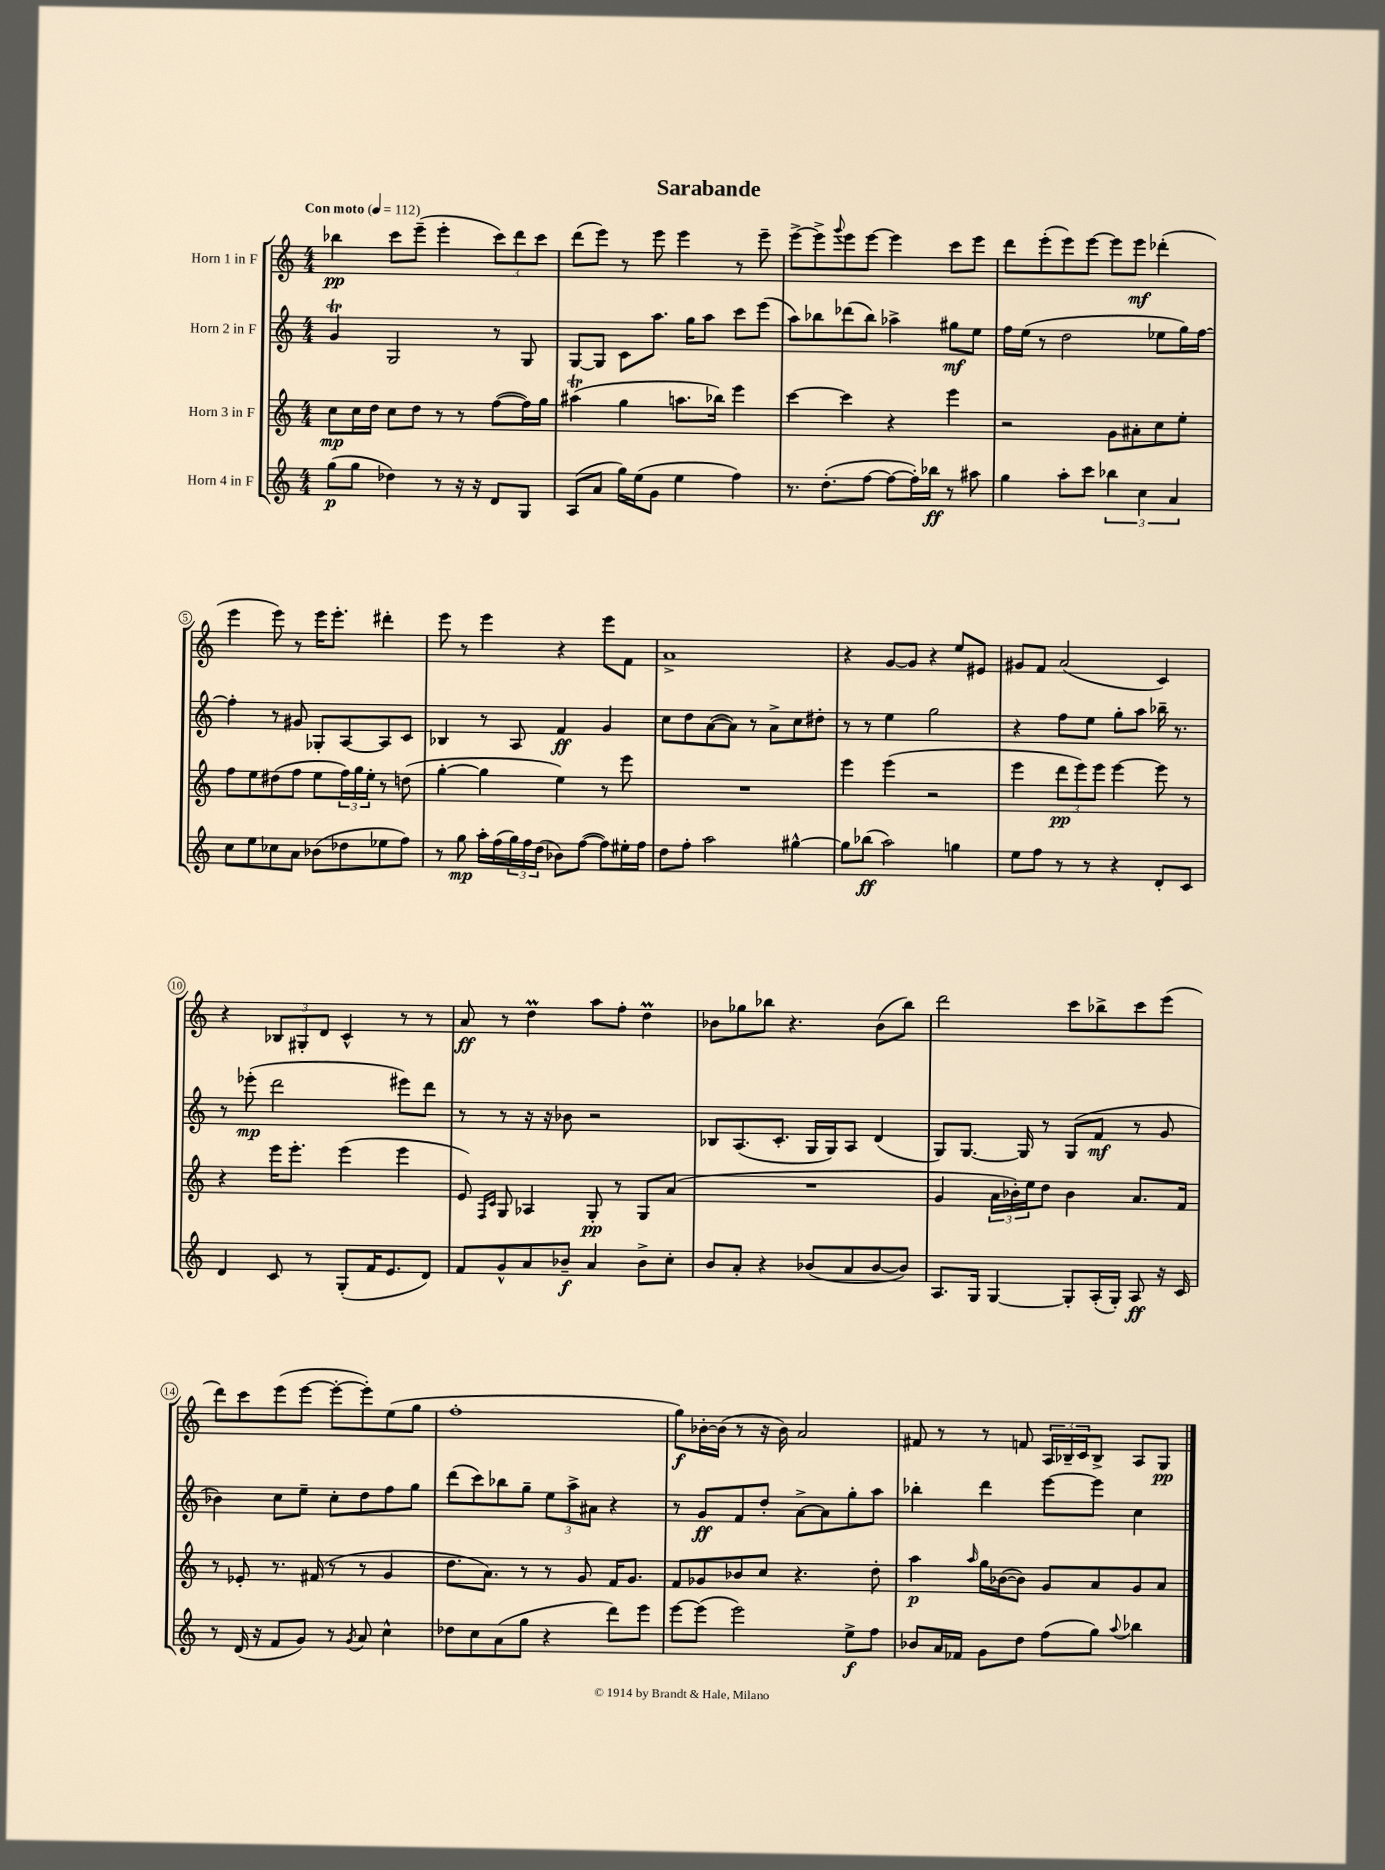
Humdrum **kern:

**kern	**kern	**kern	**kern
*staff4	*staff3	*staff2	*staff1
*clefG2	*clefG2	*clefG2	*clefG2
*k[]	*k[]	*k[]	*k[]
*M4/4	*M4/4	*M4/4	*M4/4
*MM112	*MM112	*MM112	*MM112
(8gg	8cc	4g	4bb-
8gg	16cc	.	.
.	16dd	.	.
4dd-)	8cc	2G	8ccc
.	8dd	.	(8eee~
8r	8r	.	4eee'
16r	8r	.	.
16r	.	.	.
8d	([8ff	8r	12ccc)
.	.	.	12ddd
8G	16ff])	8G	.
.	.	.	12ccc
.	16gg	.	.
=	=	=	=
(8A	(4aa#	[8G	(8ddd
8a	.	8G]	8eee)
16gg)	4gg	8c	8r
(16ee	.	.	.
8g	.	8.aa	8eee
4ee	8.aa	.	4eee
.	.	16gg	.
.	.	8aa	.
.	16bb-)	.	.
4ff)	4eee	8ccc	8r
.	.	(8eee	8eee~
=	=	=	=
8.r	[4ccc	8aa)	[8eee^
.	.	8bb-	8eee^]
(8.dd'	.	.	.
.	.	.	8qqggg
.	4ccc]	(8ddd-	8eee
[8ff	.	8bb-)	[8eee
8ff_	4r	4aa-^	4eee]
16ff'])	.	.	.
16bb-	.	.	.
8r	4eee	8gg#	8ccc
8aa#	.	8ee	8eee
=	=	=	=
4gg	2r	16ff	8ddd
.	.	(16ee	.
.	.	8r	(8eee'
8aa'	.	2dd	8eee)
8ccc	.	.	[8eee
6bb-	8g	.	8eee]
.	8a#'	.	8eee
6cc	.	.	.
.	8cc	8ee-	(4ddd-'
6a	.	.	.
.	8ee'	16gg)	.
.	.	[16ff	.
=	=	=	=
8cc	8ff	4ff']	4eee
8ee	8ee	.	.
8cc-	(8dd#	8r	8eee)
8a	8ff	8g#	8r
(8b-	8ee	8G-'	16eee
.	.	.	8.eee'
8dd-	24ff)	[8A	.
.	24gg	.	.
.	24ee'	.	.
8ee-	8r	8A]	4ddd#'
8ff)	(8dd	8c	.
=	=	=	=
8r	[4gg'	4B-	8eee
8gg	.	.	8r
16aa'	4gg]	8r	4eee
(16ff	.	.	.
24gg)	.	8A	.
24ff	.	.	.
(24dd	.	.	.
8b-)	4ee)	4f	4r
([8ff	.	.	.
8ff])	8r	4g	8eee
16ee#'	8eee	.	8f
16ff	.	.	.
=	=	=	=
8dd	1r	8cc	1a^
8ff'	.	8dd	.
2aa	.	([8a	.
.	.	8a])	.
.	.	8r	.
.	.	8a^	.
[4gg#^^	.	8cc	.
.	.	8dd#'	.
=	=	=	=
8gg#]	4eee	8r	4r
(8bb-	.	8r	.
2aa)	(4eee	4ee	[8g
.	.	.	8g]
.	2r	2gg	4r
4gg	.	.	8ee
.	.	.	8e#
=	=	=	=
8ee	4eee	4r	8g#
8ff	.	.	8f
8r	12ddd	8ff	(2a
.	12eee)	.	.
8r	.	8ee	.
.	12eee	.	.
4r	[4eee	8gg'	.
.	.	8aa	.
8d'	8eee]	16bb-~	4c)
.	.	8.r	.
8c	8r	.	.
=	=	=	=
4d	4r	8r	4r
.	.	(8eee-'	.
8c	16eee	2ddd	12B-
.	8.eee'	.	.
.	.	.	12G#'
8r	.	.	.
.	.	.	12d
(8G'	(4eee	.	4c^^
16f	.	.	.
8.e	.	.	.
.	4eee	8eee#)	8r
8d)	.	8ddd	8r
=	=	=	=
8f	8e)	8r	8a
.	16qqF	.	.
.	16qqc	.	.
8g^^	8G	8r	8r
8a	4A-	16r	4dd
.	.	16r	.
8b-~	.	8b-	.
4a	8G'	2r	8aa
.	8r	.	8ff'
8b-^	8G	.	4dd
8cc'	(8a	.	.
=	=	=	=
8b	1r	8B-	8b-
8a'	.	(8.A	8gg-
4r	.	.	8bb-
.	.	8.c'	.
.	.	.	4.r
(8b-	.	16G	.
.	.	16G)	.
8a	.	8A	.
[8b-	.	(4d	(8b-
8b-])	.	.	8bb-)
=	=	=	=
8.A	4g	8G)	2ddd
.	.	[8.G	.
16G	.	.	.
[4G	24a	.	.
.	24b-')	.	.
.	.	16G]	.
.	24ee	.	.
.	8dd	8r	.
8G']	4b-	(8G	8ccc
(16A'	.	8f	8bb-^
16G')	.	.	.
8A	8.a	8r	8ccc
16r	.	8g	(8eee
16c	16f	.	.
=	=	=	=
8r	8r	4b-)	8ddd)
(16d	8e-'	.	8ccc
16r	.	.	.
8f	8.r	8cc	(8eee
8g)	.	8ee~	[8eee
.	(16f#	.	.
8r	8r	8cc'	8eee'_
8qg	.	.	.
8a	8r	8dd	8eee'])
4cc^^	4g	8ff	(8ee
.	.	8gg	8gg
=	=	=	=
8dd-	8.dd	(8ddd	1ff'
8cc	.	8ccc)	.
.	8.a)	.	.
(8a	.	8bb-	.
8gg	8r	8gg~	.
4r	8r	12ee	.
.	.	12aa^	.
.	8g	.	.
.	.	12a#	.
8ddd)	16f	4r	.
.	8.g	.	.
8eee	.	.	.
=	=	=	=
[8eee	8f	8r	8gg)
(8eee]	8g-	8g	[16b-'
.	.	.	(16b-]
2eee)	8b-	8f	8r
.	8cc	8dd'	16r
.	.	.	16b-)
.	4.r	[8a^	2a
.	.	8a]	.
8ee^	.	8gg'	.
8ff	8dd'	8aa	.
=	=	=	=
8b-	4aa	4bb-'	8f#
16a	.	.	8r
16f-	.	.	.
.	16qqaa	.	.
8g	16gg	4ddd	8r
.	([16b-	.	.
8dd	8b-])	.	8f
(8ff	8g	[8eee	24A
.	.	.	24B-~
.	.	.	24c
8gg)	8a	8eee]	8B-^
8qqaa	.	.	.
4bb-	8g	4cc	8A
.	8a	.	8G
==	==	==	==
*-	*-	*-	*-
